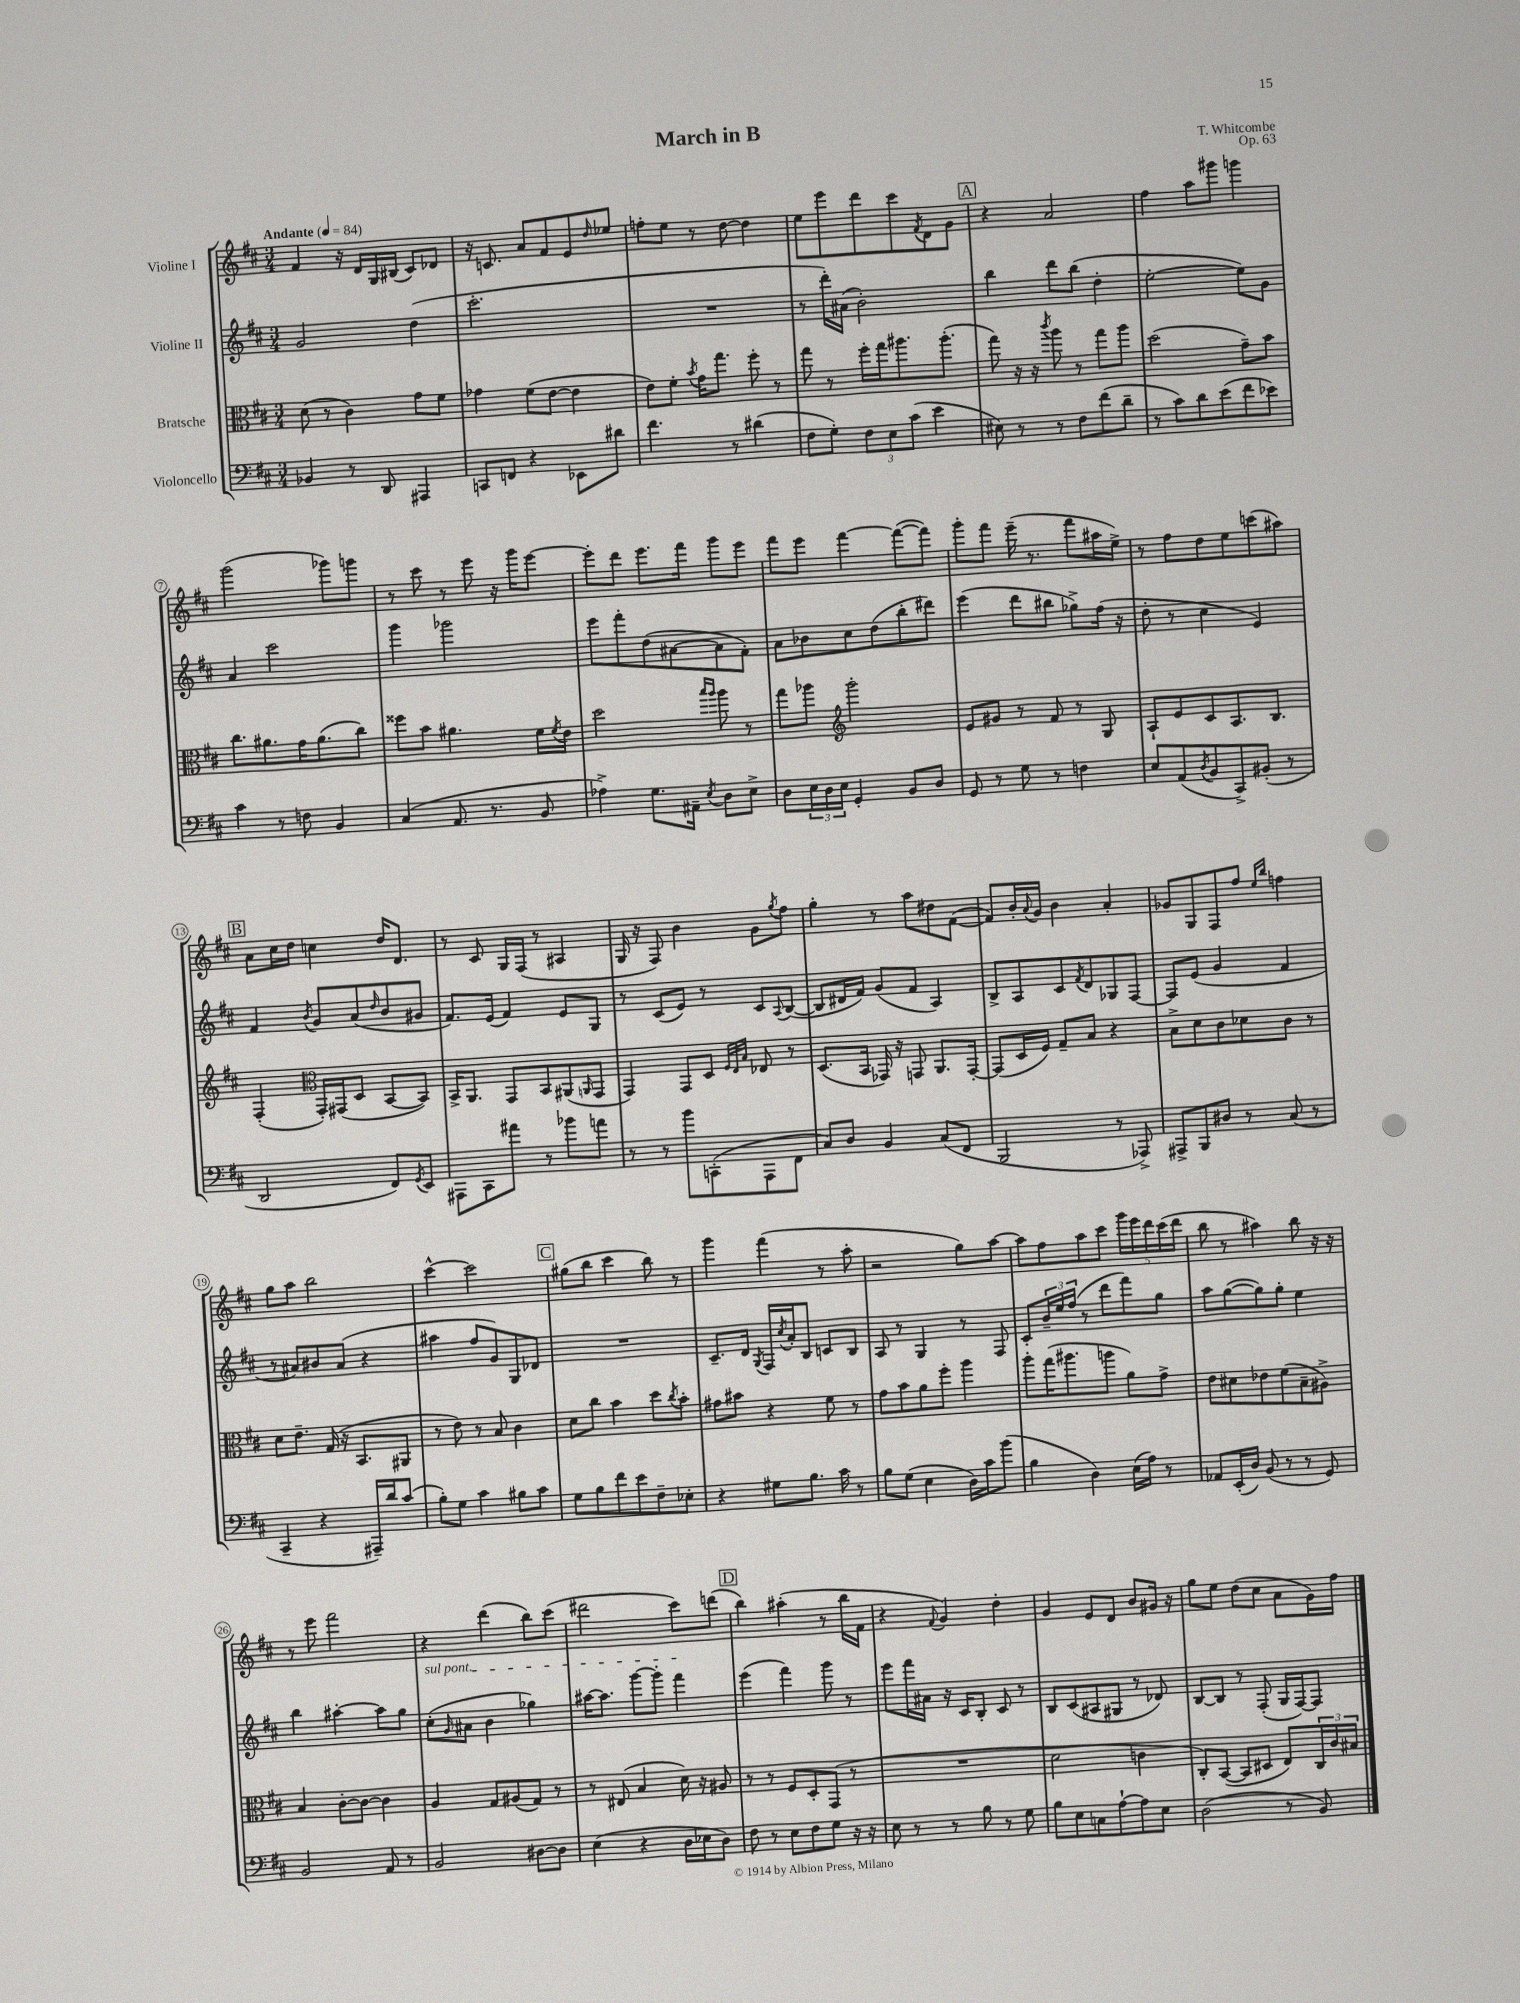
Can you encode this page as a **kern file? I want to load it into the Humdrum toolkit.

**kern	**kern	**kern	**kern
*staff4	*staff3	*staff2	*staff1
*clefF4	*clefC3	*clefG2	*clefG2
*k[f#c#]	*k[f#c#]	*k[f#c#]	*k[f#c#]
*M3/4	*M3/4	*M3/4	*M3/4
*MM84	*MM84	*MM84	*MM84
4BB-	(8d	2g	4f#
.	8r	.	.
8r	4c#)	.	16r
.	.	.	16d
8DD	.	.	16G
.	.	.	(16B#
4AAA#	8g	(4dd	8c#)
.	8f#	.	8d-
=	=	=	=
8CC	4g-	2.ccc#'	16r
.	.	.	8.c
8FF	.	.	.
4r	(8f#	.	8a
.	[8e	.	8f#
8EE-	4e]	.	8e
.	.	.	16qqdd
8d#	.	.	8ee-
=	=	=	=
4.f#	8e)	2.r	8ff'
.	8f#'	.	8ee
.	8qb	.	.
.	16g	.	8r
.	8.gg	.	.
8r	.	.	[8dd
(4d#	8ff#'	.	4dd]
.	8r	.	.
=	=	=	=
8F#	8gg	8r	8ee
8G')	8r	16ddd')	8eee
.	.	(16a#	.
12F#	16ff#'	2b')	8ddd
.	16gg	.	.
12E	.	.	.
.	8.aa#	.	8ccc#
(12c#	.	.	.
.	.	.	8qf#
4e	.	.	8d
.	(8.aa#'	.	.
.	.	.	8g
=	=	=	=
8E#)	8gg)	4bb	4r
8r	16r	.	.
.	16r	.	.
.	8qccc#	.	.
8r	8aa	8ddd	2a
8F#	8r	(8bb	.
(8f#	8gg	4dd'	.
8d~	8aa	.	.
=	=	=	=
8r	(2dd	[2ee'	4ff#
8c#)	.	.	.
8d	.	.	8aa
(8e	.	.	8ggg#
8f#	8g~)	8ee])	4ggg
8e-)	8b	8g	.
=	=	=	=
4c#	8.cc#	4a	(2ggg
.	8.a#	.	.
8r	.	2ccc#	.
8F	16g	.	.
.	(8.a#	.	.
4BB	.	.	8ggg-)
.	8cc#)	.	8ggg
=	=	=	=
(4C#	8ff##	4ggg	8r
.	8b	.	8ccc#
8.AA	4.a#	2ggg-	8r
.	.	.	8eee
8.r	.	.	.
.	.	.	16r
.	.	.	16ggg
8BB	16f#	.	[8eee
.	8qf#	.	.
.	16e	.	.
=	=	=	=
4A-^)	2dd	8eee	8eee']
.	.	8fff#'	8ddd
8.G	.	(8dd	8.eee
.	.	[8a#	.
16AA#~	.	.	16fff#
.	16qqbb	.	.
8qE	16qqaa	.	.
8D	8aa	8a#]	8ggg
8E^	8r	8f#')	8eee
=	=	=	=
8D	8gg	8a	8fff#
24E	8aa-	8b-	8eee
24D	.	.	.
24E	.	.	.
*	*clefG2	*	*
4GG'	2ggg'	8cc#	[4fff#
.	.	(8dd	.
8BB	.	8bb'	(8fff#_
8D	.	8ddd#)	8fff#])
=	=	=	=
8GG	8e	(4eee	8ggg'
8r	8g#	.	8fff#
8G	8r	8ddd	(16eee~
.	.	.	8.r
8r	8f#	8bb#	.
4F	8r	8gg-^)	8fff#
.	8G	(16ff#	16aa#
.	.	16r	16ee^)
=	=	=	=
8E	8A`	8dd'	8r
(8AA	8e	8r	8ff#
8qD	.	.	.
8BB	8c#	4cc#	8dd
8CC#^)	8.A	.	8ee
(8BB#'	.	4e)	(8ccc
.	8.B	.	.
8r	.	.	8aa#)
=	=	=	=
2DD	(4F#'	4f#	8a
.	.	.	16cc#
.	.	.	16dd
*	*clefC3	*	*
.	.	8qb	.
.	16GG')	8g	4cc
.	(16GG#	.	.
.	8D	(8a	.
.	.	16qqdd	.
8FF#)	[8BB	8b	16dd
.	.	.	8.d
8qGG	.	.	.
8EE	8BB])	8g#	.
=	=	=	=
8AAA#	16BB^	8.f#)	8r
.	8.AA	.	.
8CC#	.	.	8c#
.	.	(16e	.
8a#	8GG	4f#)	16G
.	.	.	(16F#
8r	8BB	.	8r
8b-	(8AA#	8e	4A#
.	16qqAA	.	.
8a	8GG	8G	.
=	=	=	=
8r	4GG)	8r	16G
.	.	.	16r
8r	.	(8c#	8F#)
8b	8GG	8e)	4b
(8CC'	8D	8r	.
.	32qqF#	.	.
.	32qqE	.	.
.	32qqB	.	.
8AAA	8E-	8c#	8g
.	.	8qqA	8qgg
8FF#	8r	([8B	8ff#
=	=	=	=
8C#)	(8.D	8B]	4gg'
8D	.	16d#	.
.	16BB	16f#)	.
4BB	16GG-)	(8g	8r
.	16r	.	.
.	8GG	8f#	8aa
(8C#	8.AA	4A)	8dd#
8FF#	.	.	([8f#
.	[16GG'	.	.
=	=	=	=
2BBB	(8GG]	8B^	8f#])
.	16D	8A	16b'
.	.	.	8qqa
.	16F#)	.	16g
.	8G~	8c#	4b
.	.	8qf#	.
.	8B	8d	.
8r	4r	8G-	4a'
8AAA-^)	.	[8F#	.
=	=	=	=
8AAA#^	8B^	8F#]	8g-
8BBB	8d	(8e	8G
8D#	8c#	4g	8F#
8r	8d-	.	8ff#
.	.	.	16qqee
.	.	.	16qqbb
(8C#	8c#	4f#	4ff
8r	8r	.	.
=	=	=	=
4CC#~	8d	8r	8gg
.	8.e~	8a#)	8aa
4r	.	8b#	2bb
.	(16G	.	.
.	16r	(8a#	.
.	8.BB	.	.
16AAA#~)	.	4r	.
16d	.	.	.
(8c#	8AA#	.	.
=	=	=	=
8B')	8r	4aa#	[4ccc#^^
8G	8e)	.	.
4c#	8r	8ff#	2ccc#]
.	8B	8g)	.
8B#	4c#	8G	.
8c#	.	8d-	.
=	=	=	=
8G	8d	2.r	(8gg#
8B	8cc#	.	8bb
8f#	4b	.	4ccc#
8e	.	.	.
8F#~	8dd	.	8bb)
.	8qcc#	.	.
8E-'	8b'	.	8r
=	=	=	=
4r	8g#	8.c#~	4ggg
.	8b#	.	.
.	.	16d	.
.	.	8qG	.
8G#	4r	16F#	(4fff#
.	.	8qcc#	.
.	.	16a'	.
8.B	.	8B	.
.	8f#	8c	8r
16c#	.	.	.
8r	8r	8B	8aa'
=	=	=	=
8B	8g	8A	2r
(8G	8b	8r	.
4E	8a	4G	.
.	8ff#'	.	.
16D)	4aa	8r	8gg)
16c#	.	.	.
(8b	.	8F#	[8aa
=	=	=	=
4B	8aa'	8c#'	8aa]
.	(16gg	24b~	8ff#
.	.	24ee	.
.	8.aa#	.	.
.	.	(24ff#	.
4D)	.	8r	8aa
.	8aa	8ddd	8ccc#
(16E	8a)	8fff#)	20ggg
.	.	.	20eee
16A)	.	.	.
.	.	.	20ddd
8r	8g^	8gg	.
.	.	.	(20ccc#
.	.	.	20ddd
=	=	=	=
8AA-	8e	8aa	8bb
(16EE'	8d#	([8gg	8r
16D)	.	.	.
(8BB	8e-	8gg])	4aa#)
8r	(8f#	8gg'	.
8r	8B~	4ee	8bb
8GG)	8A#^)	.	16r
.	.	.	16r
=	=	=	=
2BB	4B	4bb	8r
.	.	.	8eee
.	[8c#'	[4aa#'	2fff#
.	8c#_	.	.
8AA	4c#]	8aa#]	.
8r	.	8gg	.
=	=	=	=
2BB	4A	(8cc#'	4r
.	.	16qqg	.
.	.	8a#	.
.	8G	4b	(4ddd
.	(8A#	.	.
[8D#	8G)	4gg-)	8bb)
8D#]	8r	.	(8ccc#
=	=	=	=
(4E	8r	[16aa#	2ddd#
.	.	8.aa#]	.
.	(8E#	.	.
4r	4B	[8ggg	.
.	.	8ggg']	.
16D	16d)	4fff#	8ccc#)
16E-	16r	.	.
8D)	8A#	.	(8ddd
=	=	=	=
8F#	8r	(4eee	4bb)
8r	8r	.	.
8E	8F#	4fff#)	(4aa#'
8F#	8D'	.	.
8G	(8GG	8ggg	8r
16r	8r	8r	16bb
16r	.	.	16f#
=	=	=	=
8E	2.r	8eee	4r
8r	.	16fff#	.
.	.	16a#	.
.	.	.	8qqf#
8r	.	16r	4g)
.	.	16c#	.
8B	.	8B'	.
8r	.	8c#	4dd'
8G	.	8r	.
=	=	=	=
8B	2d	8B	4g
8E	.	(8c#	.
8C	.	8A#	8e
[8A`	.	8G#	8d
8A]	4c	8r	8b
8E	.	8d-)	16g#
.	.	.	16r
=	=	=	=
(2D	8C#')	[8B	8gg
.	([8BB	8B]	8ee
.	8BB]	8r	(8dd
.	8D#	(8F#'	8cc#
8r	8E)	16G	8a
.	.	[16F#)	.
8BB)	24C#	8F#]	16g)
.	24c#	.	.
.	.	.	16ff#
.	24B#	.	.
==	==	==	==
*-	*-	*-	*-
